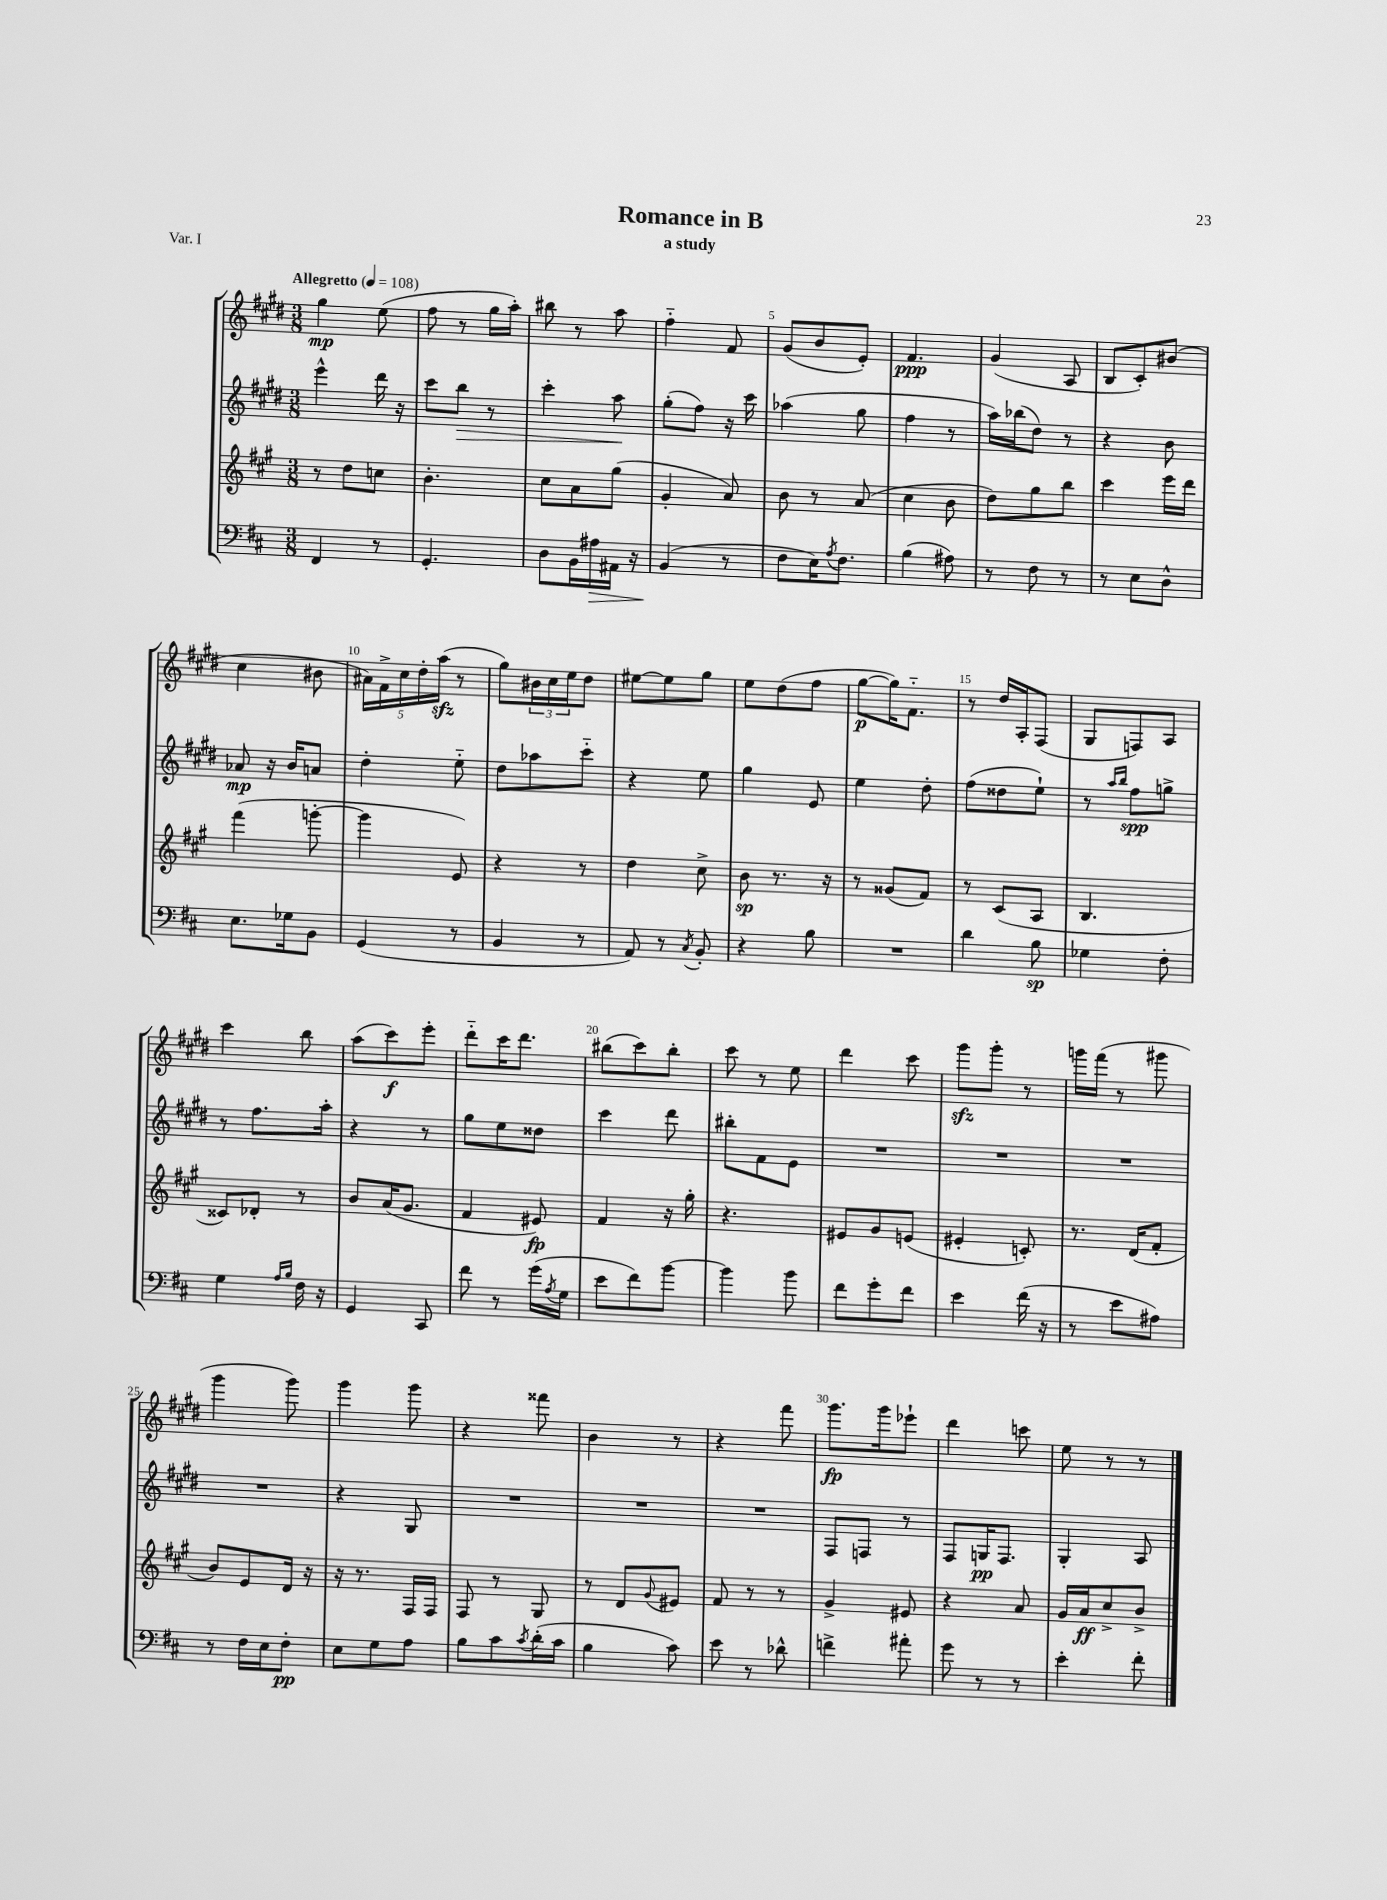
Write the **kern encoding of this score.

**kern	**kern	**kern	**kern
*staff4	*staff3	*staff2	*staff1
*clefF4	*clefG2	*clefG2	*clefG2
*k[f#c#]	*k[f#c#g#]	*k[f#c#g#d#]	*k[f#c#g#d#]
*M3/8	*M3/8	*M3/8	*M3/8
*MM108	*MM108	*MM108	*MM108
4FF#/	8r	4eee^^\	4gg#\
.	8dd\L	.	.
8r	8cc\J	16ddd#\	(8ee\
.	.	16r	.
=	=	=	=
4.GG'/	4.b'\	8ccc#\L	8ff#\
.	.	8bb\J	8r
.	.	8r	16gg#\LL
.	.	.	16aa'\JJ)
=	=	=	=
8D\L	8cc#\L	4ccc#'\	8bb#\
16BB\L	8a\	.	8r
16A#\	.	.	.
16AA#\JJ	(8gg#\J	8aa\	8aa\
16r	.	.	.
=	=	=	=
(4BB/	4g#'/	(8gg#'\L	4ff#'~\
.	.	8ff#\J)	.
8r	8a/)	16r	8f#/
.	.	16ccc#\	.
=	=	=	=
8F#\L	8b\	(4aa-\	(8g#/L
16E\K)	8r	.	8b/
8qA/	.	.	.
8.F#\J	.	.	.
.	(8a/	8gg#\	8e'/J)
=	=	=	=
(4B\	4cc#\	4ff#\	4.f#/
8A#\)	8b\	8r	.
=	=	=	=
8r	8dd\L)	16aa\LL)	(4g#/
.	.	(16bb-\J	.
8F#\	8gg#\	8dd#\J)	.
8r	8bb\J	8r	8A/
=	=	=	=
8r	4ccc#\	4r	8B/L
8E\L	.	.	8c#'/)
8D^^\J	16eee\LL	8b\	(8b#/J
.	16ddd\JJ	.	.
=	=	=	=
8.E\L	(4fff#\	8a-/	4cc#\
.	.	16r	.
16G-\k	.	16b/LK	.
8BB\J	[8ggg'\	8a/J	8b#\
=	=	=	=
(4GG/	4ggg\]	4dd#'\	20a#\LL)
.	.	.	20f#^\
.	.	.	20cc#\
.	.	.	20dd#'\
.	.	.	(20aa\JJ
8r	8e/)	8ee'~\	8r
=	=	=	=
4BB/	4r	8dd#\L	8gg#\L)
.	.	8aa-\	24b#\L
.	.	.	24cc#\
.	.	.	24ee\J
8r	8r	8ccc#'~\J	8dd#\J
=	=	=	=
8AA/)	4dd\	4r	[8ee#\L
8r	.	.	8ee#\]
8qC#/	.	.	.
8BB'/	8cc#^\	8ee\	8gg#\J
=	=	=	=
4r	8b\	4gg#\	8ee\L
.	8.r	.	(8dd#\
8B\	.	8e/	8ff#\J
.	16r	.	.
=	=	=	=
4.r	8r	4ee\	[8gg#\L
.	(8g##/L	.	16gg#\]K)
.	.	.	8.f#'~\J
.	8f#/J)	8dd#'\	.
=	=	=	=
4d\	8r	(8ff#\L	8r
.	(8c#/L	8dd##\	16dd#/LL
.	.	.	16A'/J
8B\	8A/J	8ee`\J)	(8F#/J
=	=	=	=
4G-\	4.B/	8r	8G#/L
.	.	16qqaa/LL	.
.	.	16qqbb/JJ	.
.	.	8ff#\L	8F/)
8F#'\	.	8gg^\J	8A/J
=	=	=	=
4G\	8c##/L)	8r	4ccc#\
.	8d-'/J	8.ff#\L	.
16qqA/LL	.	.	.
16qqB/JJ	.	.	.
16F#\	8r	.	8bb\
16r	.	16aa'\Jk	.
=	=	=	=
4GG/	8b/L	4r	(8aa\L
.	(16a/K	.	8ccc#\)
.	8.g#/J	.	.
8CC#/	.	8r	8eee'\J
=	=	=	=
8f#\	4f#/	8gg#\L	8ddd#'~\L
8r	.	8ee\	16ccc#\K
.	.	.	8.ddd#\J
(16g\LL	8e#/)	8dd##\J	.
8qA/	.	.	.
16G\JJ	.	.	.
=	=	=	=
8e\L	4f#/	4ccc#\	(8bb#\L
8f#\)	.	.	8ccc#\)
[8b\J	16r	8ddd#\	8bb#'\J
.	16gg#'\	.	.
=	=	=	=
4b\]	4.r	8bb#'\L	8ccc#\
.	.	8f#\	8r
8b\	.	8e\J	8ee\
=	=	=	=
8f#\L	8e#/L	4.r	4ddd#\
8g'\	8g#/	.	.
8f#\J	(8e/J	.	8ccc#\
=	=	=	=
4e\	4e#'/	4.r	8ggg#\L
.	.	.	8ggg#'\J
(16f#\	8c'/)	.	8r
16r	.	.	.
=	=	=	=
8r	8.r	4.r	16ggg\LL
.	.	.	(16fff#\JJ
8e\L	.	.	8r
.	(16d/LK	.	.
8A#\J)	8f#'/J	.	8ggg#\
=	=	=	=
8r	8b/L)	4.r	4ggg#\
16F#\LL	8e/	.	.
16E\J	.	.	.
8F#'\J	16d/Jk	.	8ggg#\)
.	16r	.	.
=	=	=	=
8E\L	16r	4r	4ggg#\
.	8.r	.	.
8G\	.	.	.
8A\J	16F#/LL	8G#/	8ggg#\
.	16F#/JJ	.	.
=	=	=	=
8B\L	8F#/	4.r	4r
8c#\	8r	.	.
8qc#/	.	.	.
(16d'\L	8G#/	.	8fff##\
16c#\JJ	.	.	.
=	=	=	=
4B\	8r	4.r	4b\
.	8d/L	.	.
.	8qqg#/	.	.
8c#\)	8e#/J	.	8r
=	=	=	=
8e\	8f#/	4.r	4r
8r	8r	.	.
8d-^^\	8r	.	8fff#\
=	=	=	=
4f^\	4g#^/	8F#/L	8.ggg#\L
.	.	8F/J	.
.	.	.	16ggg#\k
8a#'\	8e#/	8r	8eee-`\J
=	=	=	=
8g\	4r	8F#/L	4ddd#\
8r	.	16G/K	.
.	.	8.F#/J	.
8r	8a/	.	8ccc\
=	=	=	=
4e'\	16g#/LL	4G#'/	8ee\
.	16a/J	.	.
.	8cc#^/	.	8r
8f#'\	8b^/J	8A/	8r
==	==	==	==
*-	*-	*-	*-
